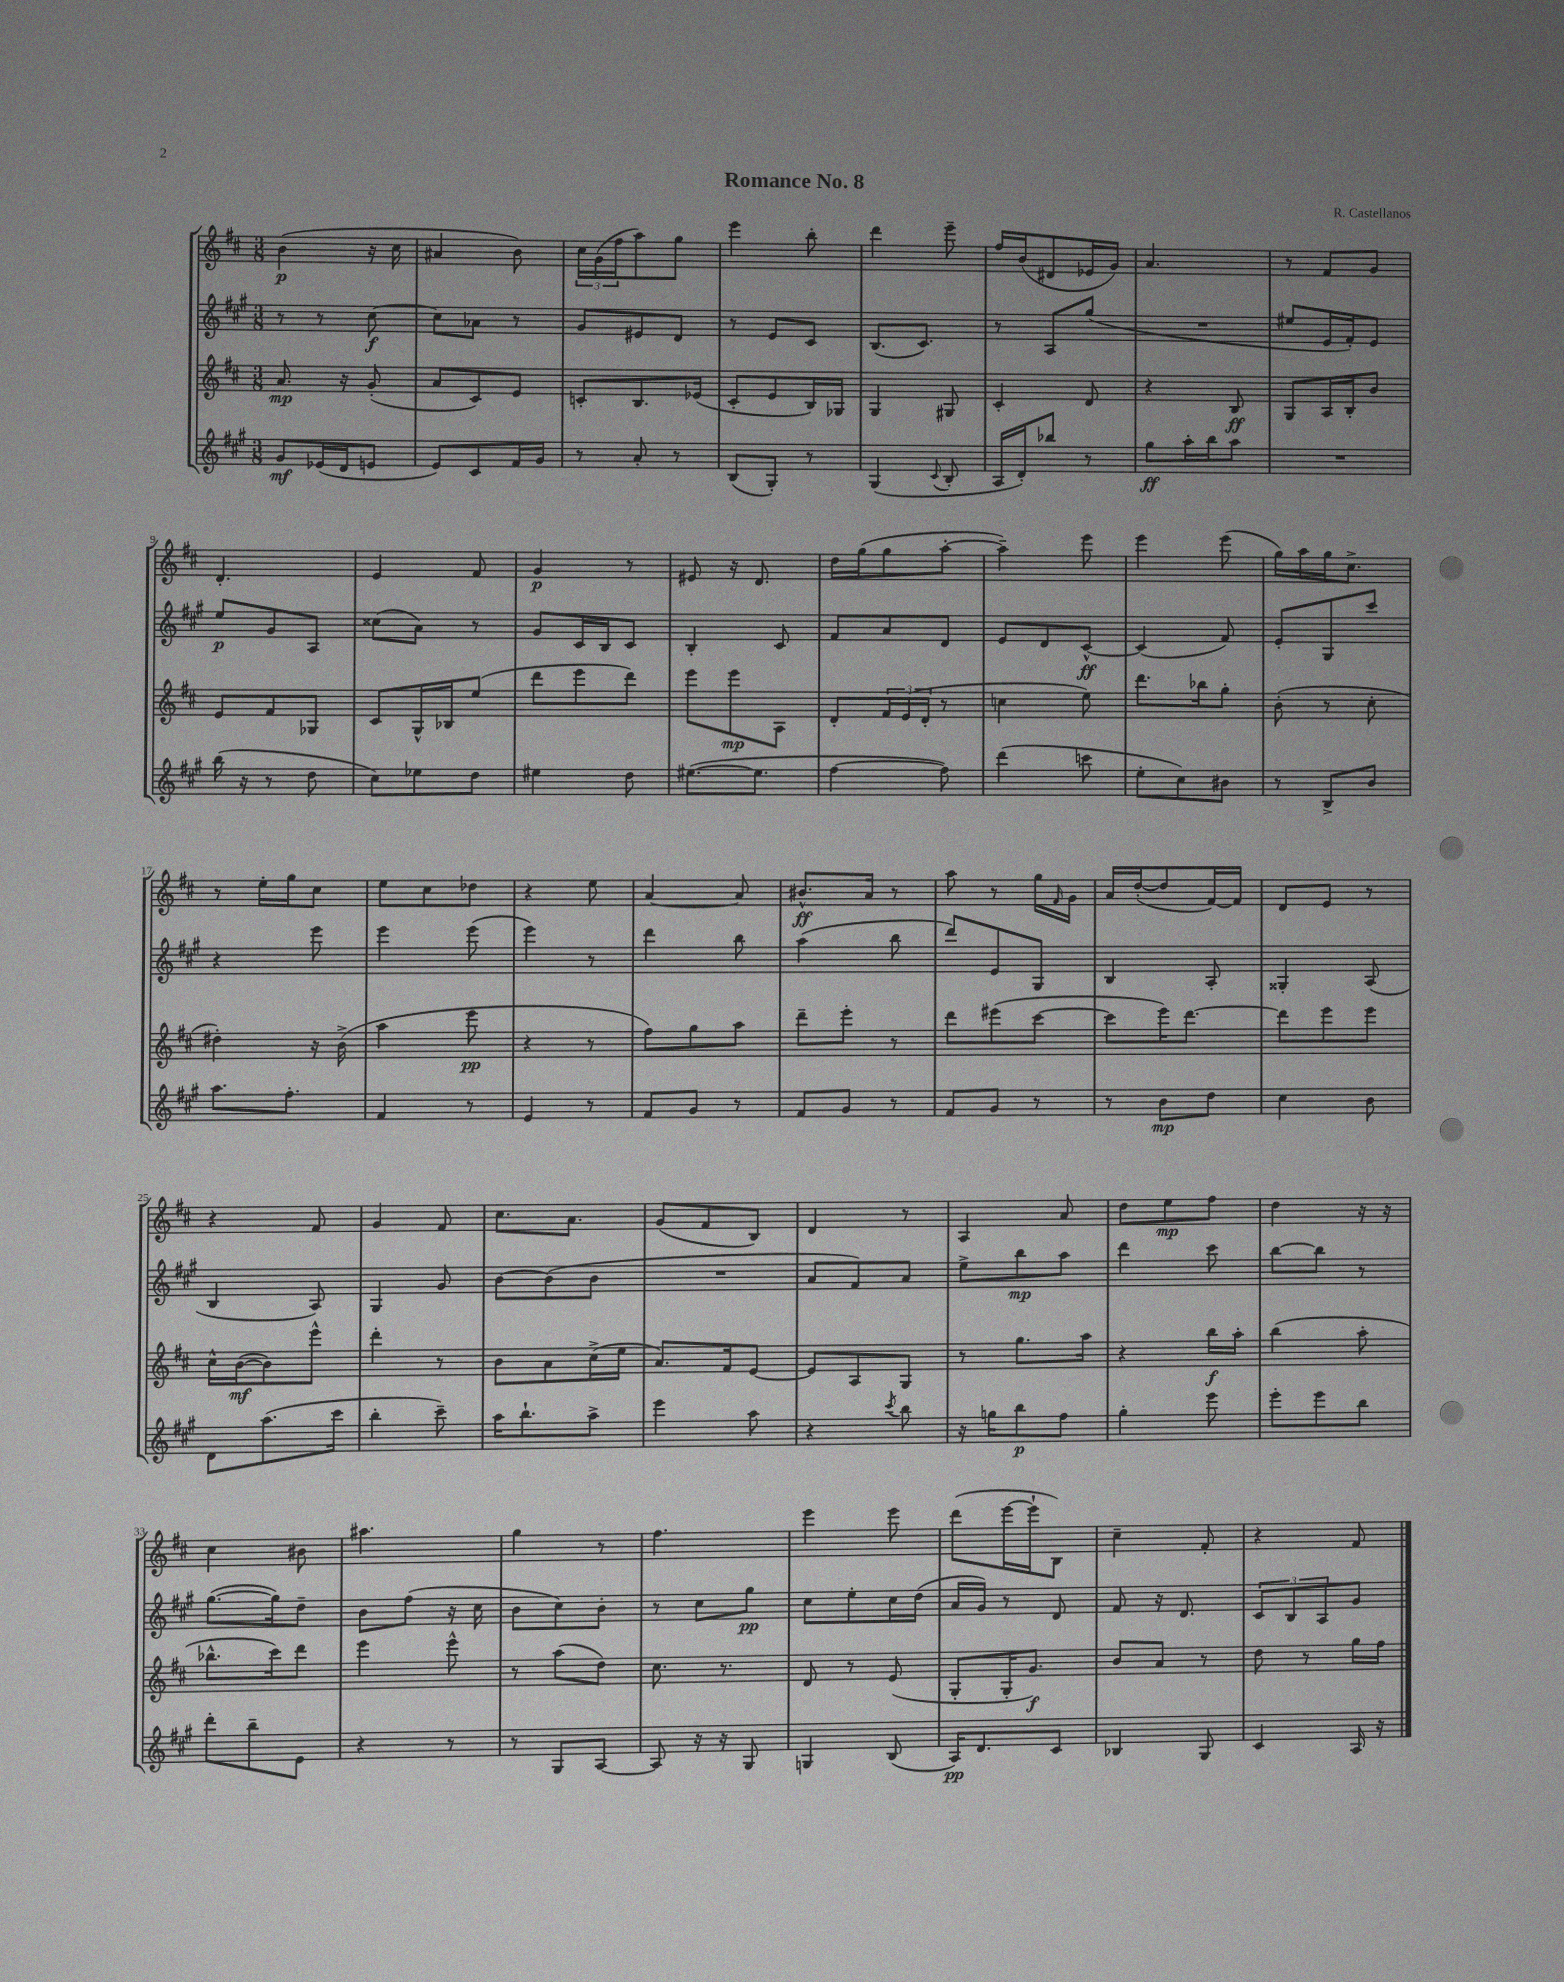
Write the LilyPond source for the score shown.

\header { title = "Romance No. 8" composer = "R. Castellanos" }
<<
\new StaffGroup <<
\new Staff = "s0" {
    \clef treble \key d \major \numericTimeSignature \time 3/8
    b'4\p( r16 cis''16 |
    ais'4 b'8) |
    \tuplet 3/2 { cis''16 g'16( fis''16 } a''8) g''8 |
    e'''4 b''8-. |
    d'''4 e'''8-- |
    fis''16 b'16( dis'8 ees'16 g'16) |
    a'4. |
    r8 fis'8 g'8 |
    d'4.-. |
    e'4 fis'8 |
    g'4\p r8 |
    eis'8 r16 d'8. |
    d''16 g''16( g''8 a''8~-. |
    a''4--) e'''8 |
    e'''4 e'''8( |
    g''16) a''16 g''16 cis''8.-> |
    r8 e''16-. g''16 cis''8 |
    e''8 cis''8 des''8 |
    r4 e''8 |
    a'4~ a'8 |
    bis'8.-^\ff a'16 r8 |
    a''8 r8 g''16 \grace { fis'16 } g'16 |
    a'16 d''16~-.( d''8 fis'16~) fis'16 |
    d'8 e'8 r8 |
    r4 fis'8 |
    g'4 fis'8 |
    cis''8. a'8. |
    g'8( fis'8 b8) |
    d'4 r8 |
    a4 a'8 |
    d''8 e''8\mp fis''8 |
    d''4 r16 r16 |
    cis''4 bis'8 |
    ais''4. |
    g''4 r8 |
    fis''4. |
    e'''4 e'''8 |
    d'''8( e'''16~ e'''16-! b8) |
    cis''4-- fis'8-. |
    r4 fis'8 \bar "|." |
}
\new Staff = "s1" {
    \clef treble \key a \major \numericTimeSignature \time 3/8
    r8 r8 cis''8~\f |
    cis''8 aes'8 r8 |
    gis'8 eis'8 d'8 |
    r8 e'8 cis'8 |
    b8.( cis'8.) |
    r8 a8 gis''8( |
    R4. |
    eis''8 e'16 fis'16-.) e'8 |
    e''8\p gis'8 a8 |
    cisis''8( a'8) r8 |
    gis'8 cis'16 b16 cis'8 |
    b4-. cis'8 |
    fis'8 a'8 d'8 |
    e'8 d'8 cis'8~-^\ff |
    cis'4( fis'8) |
    e'8-. gis8 cis'''8 |
    r4 e'''8 |
    e'''4 e'''8( |
    e'''4) r8 |
    d'''4 b''8 |
    a''4( b''8 |
    d'''8) e'8 gis8 |
    b4 a8-. |
    gisis4-. a8( |
    b4 a8) |
    gis4 gis'8 |
    b'8~ b'8( b'8 |
    R4. |
    a'8 fis'8) a'8 |
    e''8-> b''8\mp a''8 |
    d'''4 cis'''8 |
    b''8~ b''8 r8 |
    gis''8.~( gis''16) d''8-- |
    b'8 fis''8( r16 cis''16 |
    b'8 cis''8) b'8-. |
    r8 cis''8 gis''8\pp |
    cis''8 e''8-. cis''16 d''16( |
    a'16 gis'16) r8 d'8 |
    fis'8 r16 d'8. |
    \tuplet 3/2 { cis'8 b8 a8 } gis'8 \bar "|." |
}
\new Staff = "s2" {
    \clef treble \key d \major \numericTimeSignature \time 3/8
    a'8.\mp r16 g'8-.( |
    a'8 cis'8) e'8 |
    c'8-. b8. ees'16( |
    cis'8-. e'8 b16) ges16 |
    g4 gis8 |
    cis'4-. d'8 |
    r4 b8\ff |
    g8 a16 b16-. b'8 |
    e'8 fis'8 ges8 |
    cis'8 g16-^ bes16 e''8( |
    d'''8 e'''8 d'''8) |
    e'''8 e'''8\mp a8 |
    d'8-. \tuplet 3/2 { fis'16 e'16( d'16-. } r8 |
    c''4 e''8) |
    d'''8. bes''16 g''8-. |
    b'8-.( r8 cis''8-. |
    dis''4-.) r16 b'16->( |
    a''4 e'''8\pp |
    r4 r8 |
    fis''8) g''8 a''8 |
    d'''8-- e'''8-. r8 |
    d'''8 eis'''8( cis'''8~ |
    cis'''8 e'''16) d'''8.~ |
    d'''8 e'''8 e'''8 |
    cis''16-^ b'16~\mf( b'8) e'''8-^ |
    d'''4-. r8 |
    b'8 a'8 cis''16->( e''16 |
    a'8.) fis'16 e'8~ |
    e'8 a8 g8 |
    r8 g''8. a''16 |
    r4 b''16\f a''16-. |
    b''4( a''8-. |
    bes''8.-^ cis'''16) d'''8 |
    e'''4 e'''8-^ |
    r8 a''8( d''8) |
    cis''8. r8. |
    d'8 r8 e'8( |
    g8-. g16-. g'8.\f) |
    b'8 a'8 r8 |
    d''8 r8 g''16 fis''16 \bar "|." |
}
\new Staff = "s3" {
    \clef treble \key a \major \numericTimeSignature \time 3/8
    gis'8\mf ees'16( d'16 e'8 |
    e'8) cis'8 fis'16 gis'16 |
    r8 a'8-. r8 |
    b8( gis8-.) r8 |
    gis4( \appoggiatura { cis'8 } b8-. |
    a16 d'16-.) bes''8 r8 |
    gis''8\ff a''16-. b''16 a''8 |
    R4. |
    b''16( r16 r8 d''8 |
    cis''8) ees''8 d''8 |
    eis''4 d''8 |
    eis''8.~( eis''8. |
    fis''4~ fis''8) |
    d'''4( c'''8 |
    e''8-. cis''8) bis'8 |
    r8 b8-> b'8 |
    a''8. fis''8.-. |
    fis'4 r8 |
    e'4 r8 |
    fis'8 gis'8 r8 |
    fis'8 gis'8 r8 |
    fis'8 gis'8 r8 |
    r8 b'8\mp d''8 |
    cis''4 b'8 |
    d'8 a''8.( cis'''16 |
    b''4-. cis'''8--) |
    a''16 b''8.-! a''8-> |
    e'''4 a''8 |
    r4 \acciaccatura { cis'''8 } b''8 |
    r16 g''16 b''8\p fis''8 |
    gis''4-. e'''8 |
    e'''8-. e'''8 b''8 |
    d'''8-. b''8-- e'8 |
    r4 r8 |
    r8 gis8 a8~ |
    a8 r16 r16 gis8 |
    g4 b8( |
    a16\pp) d'8. cis'8 |
    bes4 gis8 |
    cis'4 a16 r16 \bar "|." |
}
>>
>>
